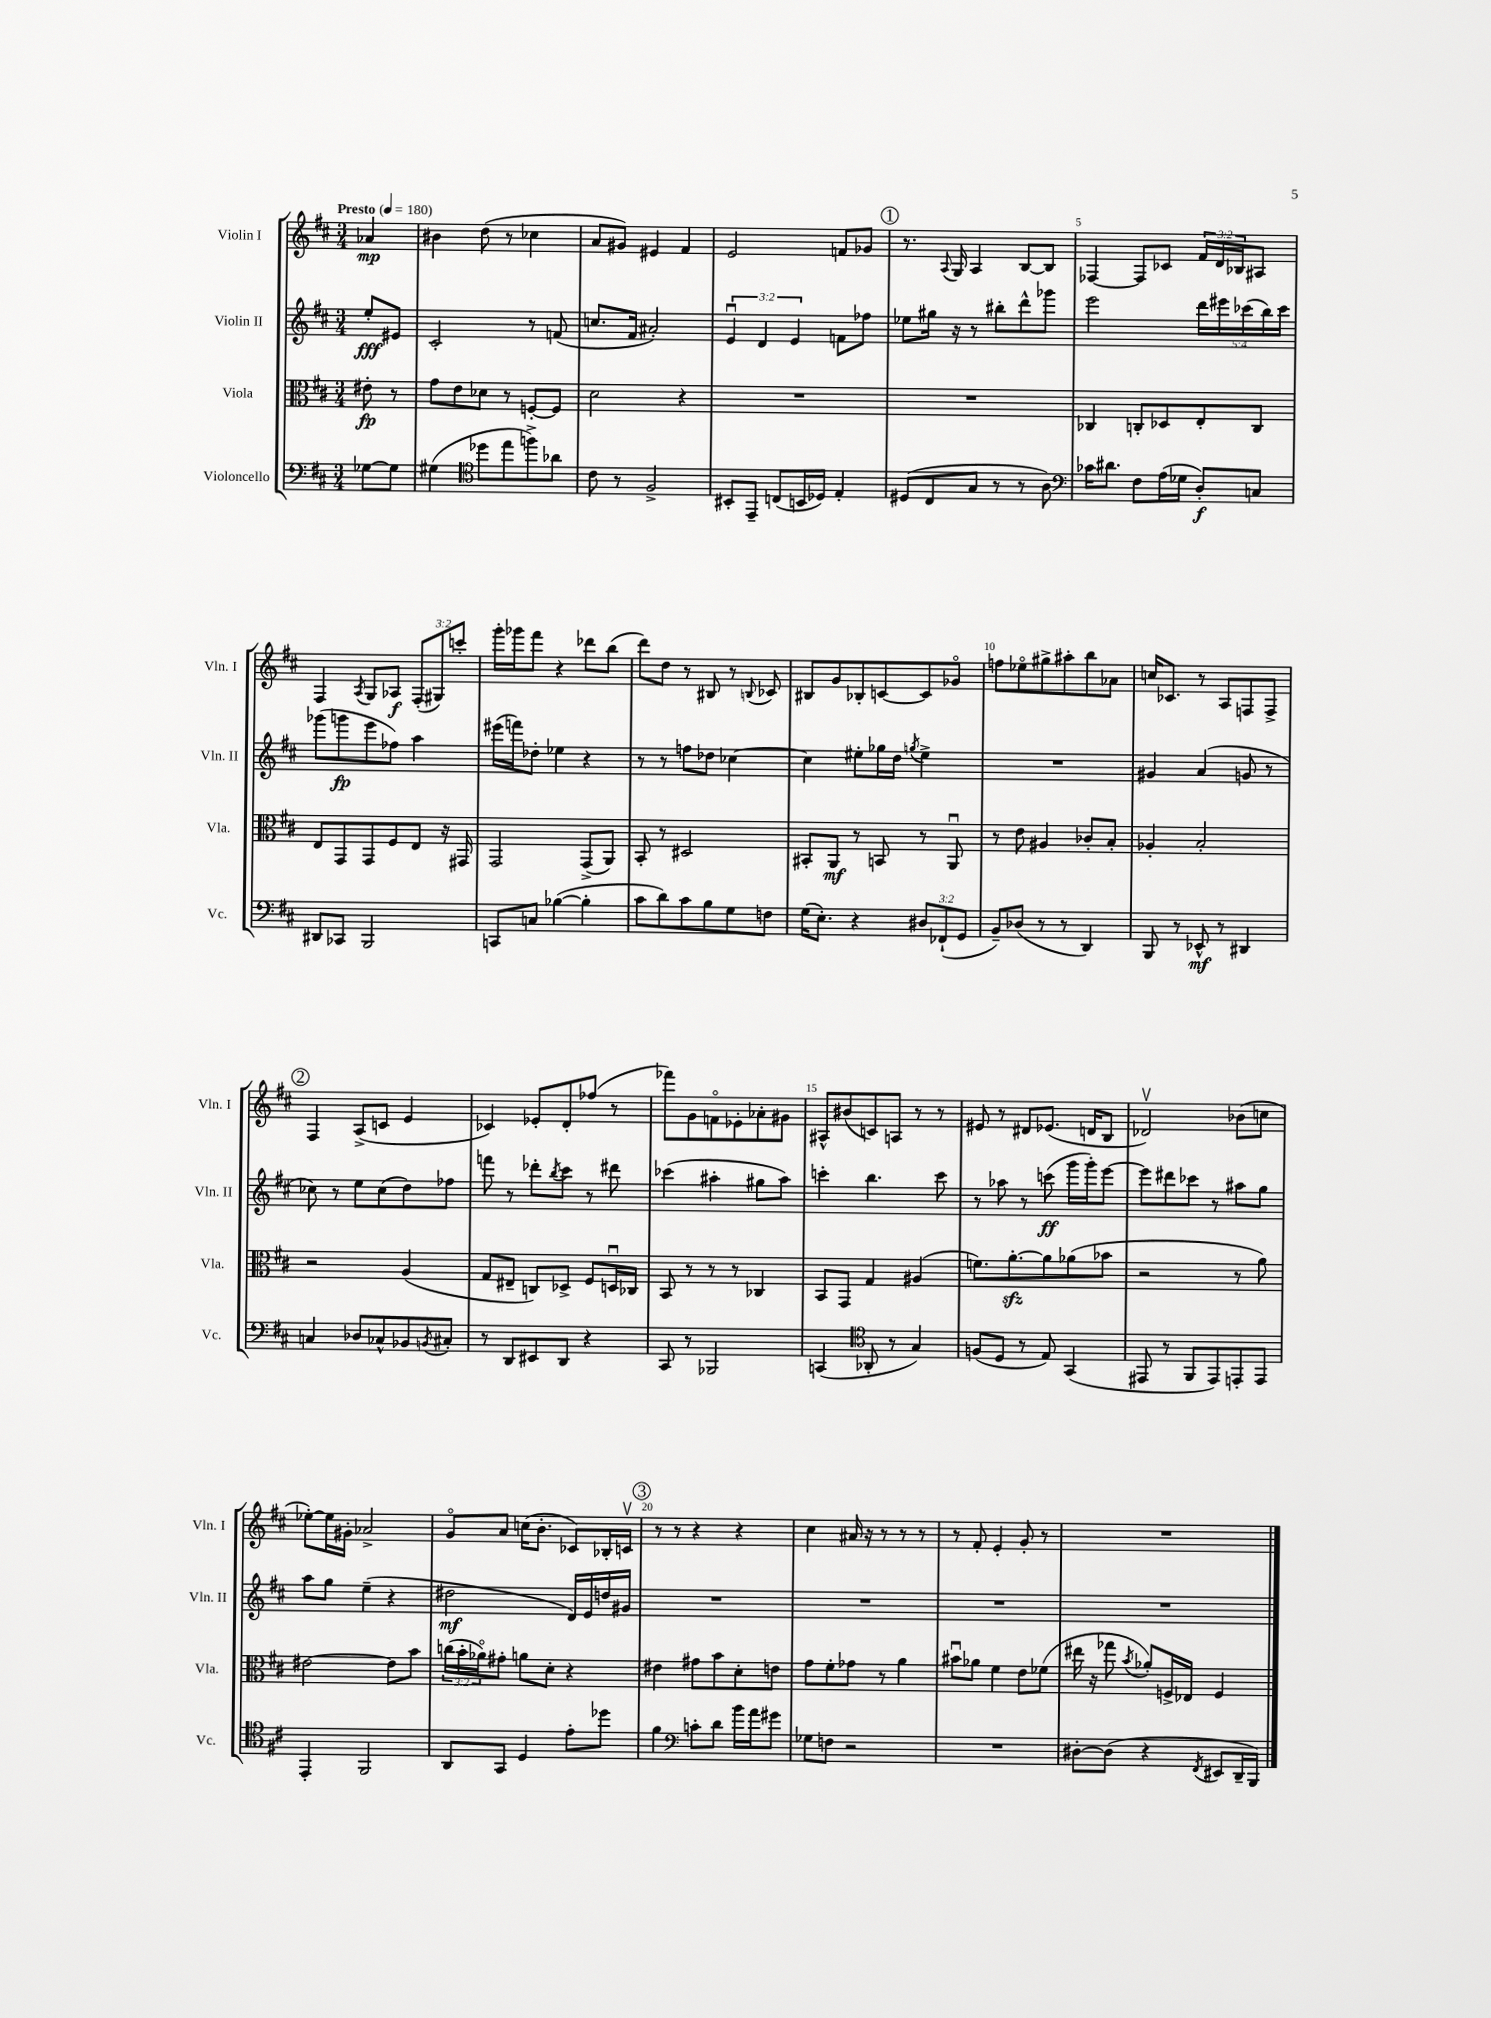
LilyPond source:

<<
\new StaffGroup <<
\new Staff = "s0" \with { instrumentName = "Violin I" shortInstrumentName = "Vln. I" } {
    \clef treble \key d \major \numericTimeSignature \time 3/4 \override Staff.TupletNumber.text = #tuplet-number::calc-fraction-text \partial 4 \tempo "Presto" 4 = 180
    aes'4\mp |
    bis'4 d''8( r8 ces''4 |
    a'8 gis'8) eis'4 fis'4 |
    e'2 f'8 ges'8 |
    \mark \markup { \circle "1" } r8. \appoggiatura { a8 } g16 a4 b8~ b8 |
    fes4~ fes8 ces'8 \tuplet 3/2 { fis'16 d'16 bes16 } ais8 |
    fis4 \acciaccatura { a8 } g8 aes8\f \tuplet 3/2 { fis8-.( gis8) c'''8-. } |
    g'''16-. ges'''16 fis'''8 r4 des'''8 b''8( |
    d'''8) d''8 r8 bis8 r8 \appoggiatura { b8 } ces'8 |
    bis8 g'8 bes8-. c'8~ c'8 ges'8\flageolet |
    f''8 ees''8\flageolet gis''8-> ais''8-. b''8 aes'8 |
    c''16 ces'8. r8 a8 f8 f8-> |
    \mark \markup { \circle "2" } fis4 a8->( c'8 e'4 |
    ces'4) ees'8-. d'8-. fes''8( r8 |
    fes'''8) g'8 f'8\flageolet ees'8-. aes'8-. gis'8 |
    ais8-^ bis'8( c'8) a8 r8 r8 |
    eis'8 r8 dis'8 ees'8.( d'16 b8 |
    des'2\upbow) bes'8( c''8 |
    ees''8~-.) ees''16 gis'16-. aes'2-> |
    g'8\flageolet a'8 c''16( b'8.-. ces'8) bes16-. c'16\upbow |
    \mark \markup { \circle "3" } r8 r8 r4 r4 |
    cis''4 ais'16 r16 r8 r8 r8 |
    r8 fis'8-. e'4-. g'8-. r8 |
    R2. \bar "|." |
}
\new Staff = "s1" \with { instrumentName = "Violin II" shortInstrumentName = "Vln. II" } {
    \clef treble \key d \major \numericTimeSignature \time 3/4 \override Staff.TupletNumber.text = #tuplet-number::calc-fraction-text \partial 4
    e''8-.\fff eis'8 |
    cis'2-. r8 f'8( |
    c''8. fis'16 ais'2-.) |
    \tuplet 3/2 { e'4\downbow d'4 e'4 } f'8 fes''8 |
    \mark \markup { \circle "1" } ees''8 gis''16 r16 r8 bis''8-. d'''8-^ ges'''8 |
    e'''2 \tuplet 5/4 { d'''16 eis'''16 ces'''16( b''16) ces'''16 } |
    ges'''8( g'''8\fp e'''8 fes''8) a''4 |
    eis'''16( f'''16) des''8-. ees''4 r4 |
    r8 r8 f''8 des''8 ces''4~ |
    ces''4 eis''8-. ges''16 d''16 \acciaccatura { g''8 } eis''4-> |
    R2. |
    gis'4 a'4( g'8 r8 |
    \mark \markup { \circle "2" } ces''8) r8 e''8 ces''8( d''8) fes''8 |
    f'''8 r8 des'''8-. \acciaccatura { b''8 } cis'''8 r8 dis'''8 |
    ces'''4( ais''4-. gis''8 ais''8) |
    c'''4-. b''4. c'''8 |
    r8 aes''8 r8 c'''8\ff( g'''16 g'''16-.) e'''8~ |
    e'''8 dis'''8 ces'''8 r8 ais''8 g''8 |
    a''8 g''8 e''4--( r4 |
    dis''2\mf d'16) e'16 d''16 gis'16 |
    \mark \markup { \circle "3" } R2. |
    R2. |
    R2. |
    R2. \bar "|." |
}
\new Staff = "s2" \with { instrumentName = "Viola" shortInstrumentName = "Vla." } {
    \clef alto \key d \major \numericTimeSignature \time 3/4 \override Staff.TupletNumber.text = #tuplet-number::calc-fraction-text \partial 4
    eis'8-.\fp r8 |
    g'8 e'8 des'8 r8 f8~-. f8 |
    d'2 r4 |
    R2. |
    \mark \markup { \circle "1" } R2. |
    ces4 c8-. des8 e8-. c8 |
    e8 g,8 g,8 fis8 e8 r16 gis,16 |
    g,2 g,8->( a,8) |
    b,8-. r8 dis2 |
    bis,8-. a,8\mf r8 b,8 r8 a,8\downbow |
    r8 e'8 ais4 ces'8-. b8-. |
    aes4-. b2-. |
    \mark \markup { \circle "2" } r2 a4( |
    g8 eis8-- c8) des8-> fis8 d16\downbow ces16 |
    b,8 r8 r8 r8 ces4 |
    b,8 g,8 g4 ais4( |
    f'8.) a'8.~-.\sfz a'8 aes'8( bes'8 |
    r2 r8 a'8) |
    eis'2~ eis'8 b'8 |
    \tuplet 3/2 { c''16( b'16-. aes'16\flageolet) } gis'8-. a'8 d'8-. r4 |
    \mark \markup { \circle "3" } eis'4 gis'8 b'8 d'8-. e'8 |
    g'8 fis'8-. ges'8 r8 a'4 |
    bis'8\downbow aes'8 fis'4 e'8 fes'8( |
    eis''16 r16 ges''8 \acciaccatura { b'8 } aes'8-.) f16-> ees16 f4 \bar "|." |
}
\new Staff = "s3" \with { instrumentName = "Violoncello" shortInstrumentName = "Vc." } {
    \clef bass \key d \major \numericTimeSignature \time 3/4 \override Staff.TupletNumber.text = #tuplet-number::calc-fraction-text \partial 4
    ges8~ ges8 |
    gis4( \clef tenor des''8 e''8 f''8->) aes'8 |
    cis'8 r8 fis2-> |
    bis,8-. e,8-- c8( b,16 des16) e4-. |
    \mark \markup { \circle "1" } dis8( cis8 g8 r8 r8 a8) |
    \clef bass ces'16 dis'8. fis8 a16( ges16 d8-.\f) c8 |
    dis,8 ces,8 b,,2 |
    c,8 c8 bes4~( bes4-. |
    cis'8 d'8) cis'8 b8 g8 f8 |
    g16( e8.-.) r4 \tuplet 3/2 { dis8 fes,8-!( g,8 } |
    b,8--) des8( r8 r8 d,4) |
    b,,8 r8 ees,8-^\mf r8 dis,4 |
    \mark \markup { \circle "2" } c4 des8 ces8-^ bes,8 \acciaccatura { b,8 } cis8-. |
    r8 d,8 eis,8 d,8 r4 |
    cis,8 r8 bes,,2 |
    c,4( \clef tenor aes,8-. r8 g4) |
    f8( d8 r8 e8) g,4( |
    eis,8 r8 fis,8 eis,8) e,8-. e,8 |
    e,4-. fis,2 |
    a,8 g,8 d4 e'8-. des''8 |
    \mark \markup { \circle "3" } fis'4 \clef bass c'8-. d'8 b'16 a'16 gis'8 |
    ges8 f8 r2 |
    R2. |
    dis8~-. dis8( r4 \acciaccatura { fis,8 } eis,8 d,16-- b,,16) \bar "|." |
}
>>
>>
\layout { \context { \Score \override BarNumber.break-visibility = ##(#f #t #t) barNumberVisibility = #(every-nth-bar-number-visible 5) } }
